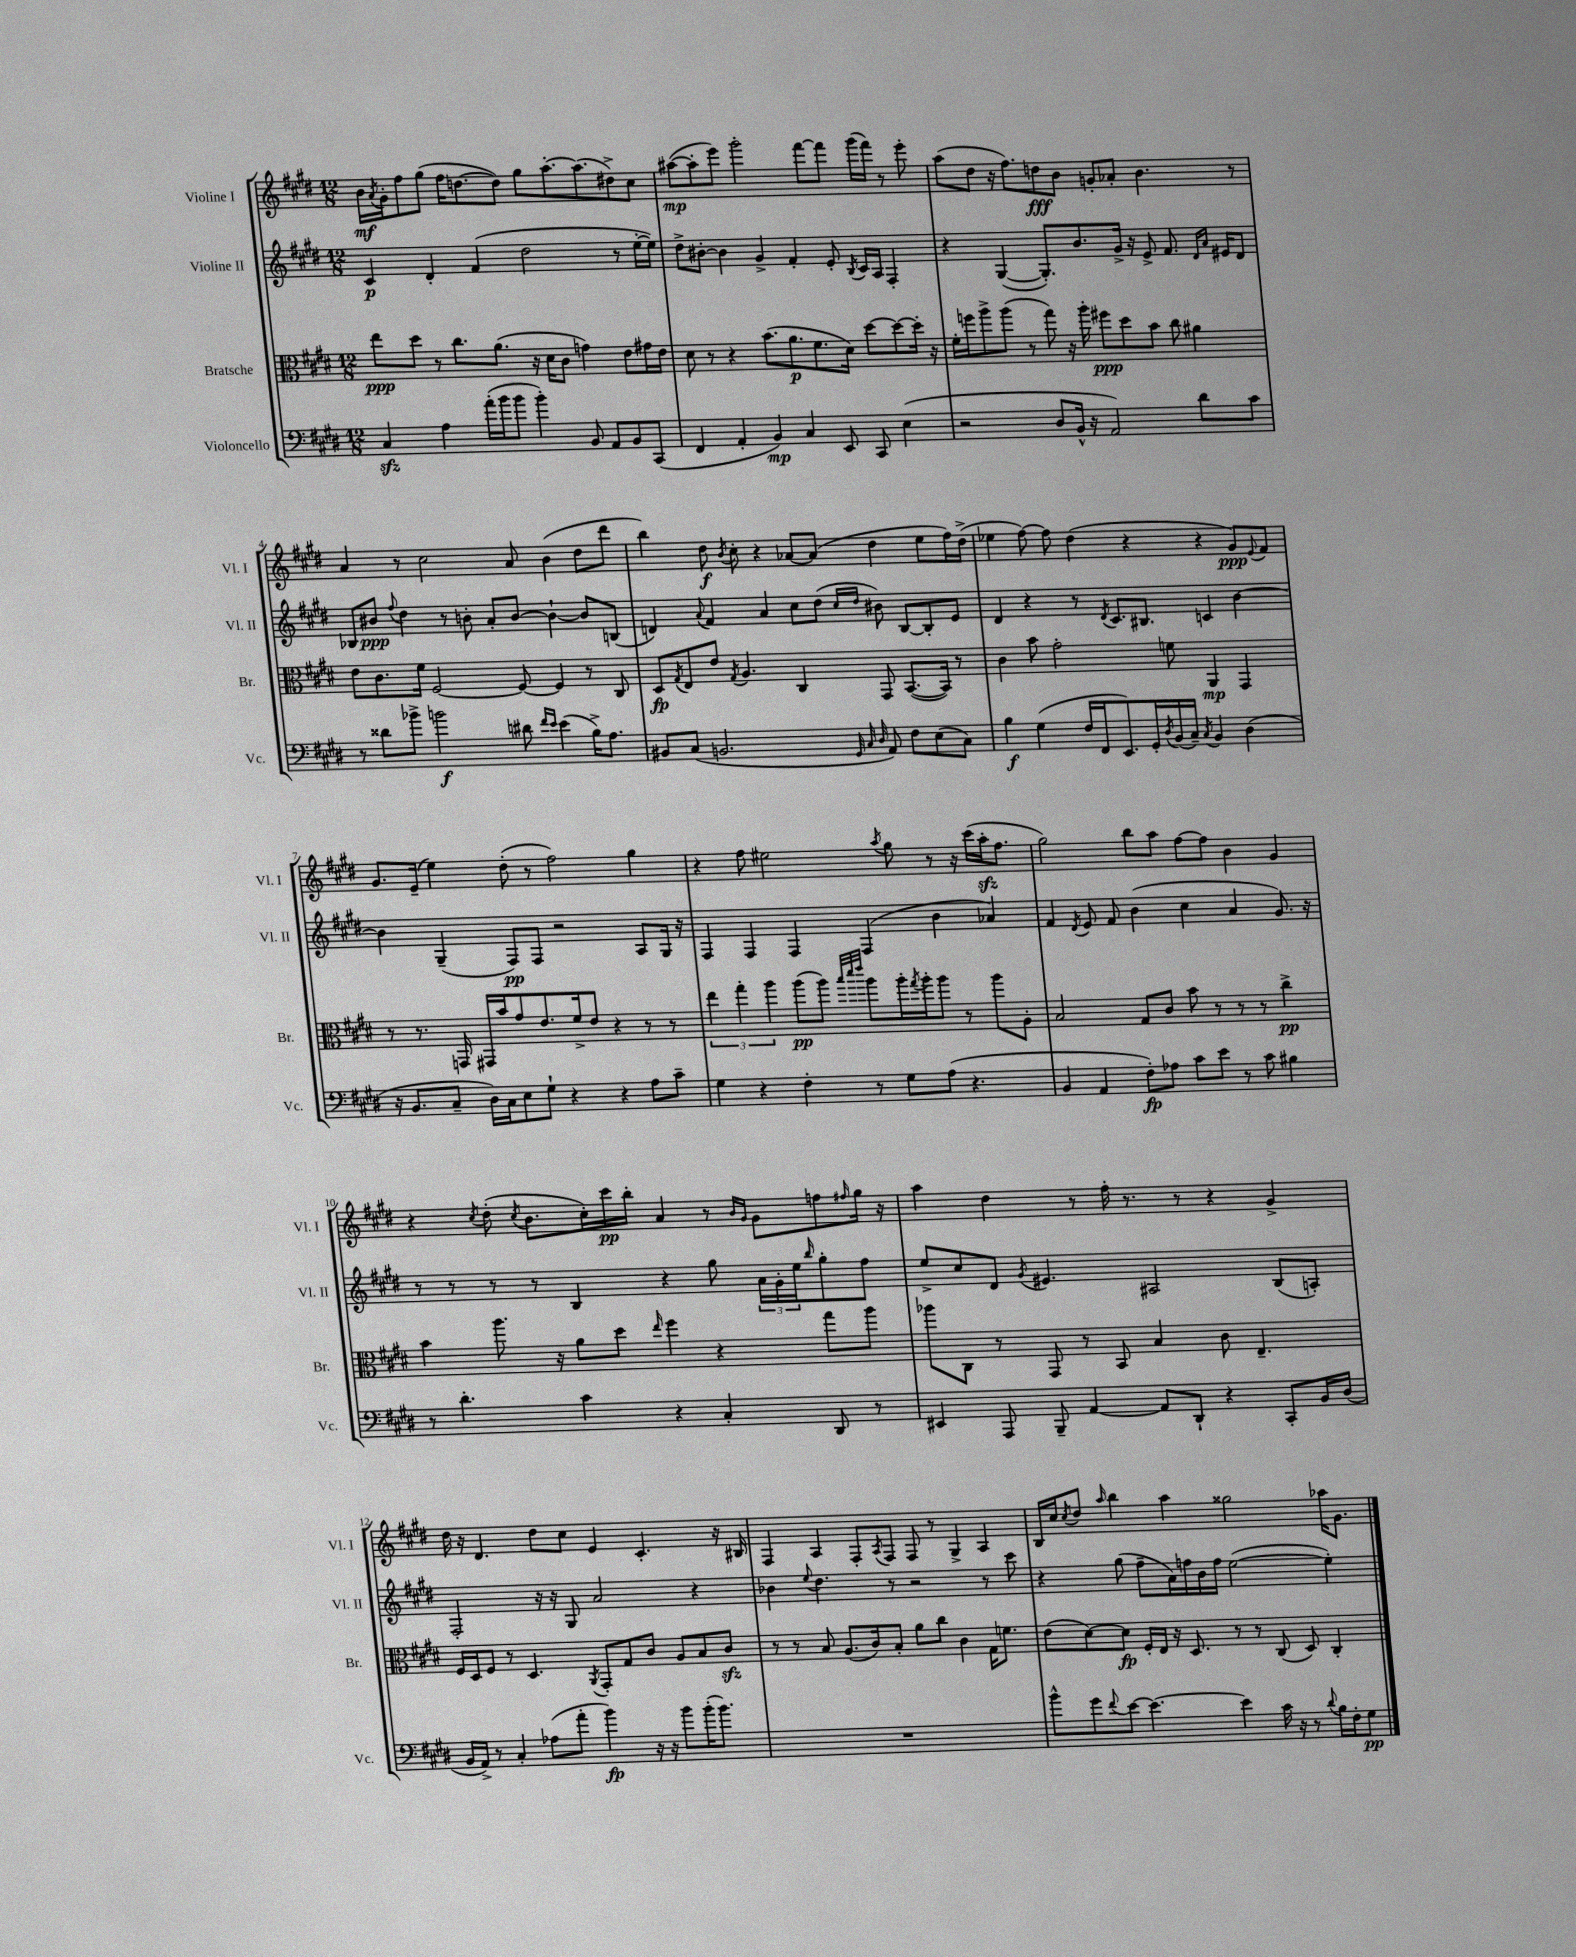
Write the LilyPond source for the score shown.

<<
\new StaffGroup <<
\new Staff = "s0" \with { instrumentName = "Violine I" shortInstrumentName = "Vl. I" } {
    \clef treble \key e \major \numericTimeSignature \time 12/8
    b'16\mf \acciaccatura { a'8 } gis'16-. fis''8 gis''8( fis''16 d''8.~ d''8) gis''8 a''8.~-. a''8.( dis''8->) cis''8 |
    ais''8~\mp( ais''8-. e'''8) gis'''2-. fis'''8~ fis'''8 gis'''16( fis'''16) r8 e'''8-. |
    a''8( dis''8 r16 fis''8.) d''8\fff b'8 g'8-. aes'8-. b'4. r8 |
    a'4 r8 cis''2 a'8 b'4( dis''8 dis'''8 |
    b''4) dis''8\f \acciaccatura { b'8 } cis''8-. r4 aes'8~ aes'8( dis''4 e''8 fis''16) dis''16->( |
    ees''4 fis''8~) fis''8 dis''4( r4 r4 gis'8\ppp) \appoggiatura { e'8 } fis'8 |
    gis'8. e'16--( e''4) dis''8-.( r8 fis''2) gis''4 |
    r4 fis''8 eis''2 \acciaccatura { a''8 } gis''8 r8 r16 cis'''16( a''16-.\sfz fis''8. |
    gis''2) b''8 a''8 fis''8~ fis''8 b'4 gis'4 |
    r4 \acciaccatura { cis''8 } dis''8-.( \acciaccatura { cis''8 } b'8. cis''16-.) cis'''16\pp b''16-. a'4 r8 \grace { b'16 gis'16 } gis'8 f''8 \grace { fis''16 } gis''16 r16 |
    a''4 dis''4 r8 fis''16-. r8. r8 r4 gis'4-> |
    dis''16 r16 dis'4. dis''8 cis''8 e'4 cis'4.-. r16 bis16 |
    fis4 a4 fis8-. \acciaccatura { a8 } fis8 fis8 r8 gis4-> a4 |
    b16 cis''16 \acciaccatura { cis''8 } dis''8 \grace { a''16 } b''4 a''4 gisis''2 aes''16 gis'8. \bar "|." |
}
\new Staff = "s1" \with { instrumentName = "Violine II" shortInstrumentName = "Vl. II" } {
    \clef treble \key e \major \numericTimeSignature \time 12/8
    cis'4\p dis'4-. fis'4( dis''2 r8 e''16~-. e''16) |
    dis''8-> bis'8~-. bis'4 gis'4-> fis'4-. e'8-. \acciaccatura { b8 } cis'16 a16 fis4-. |
    r4 gis4~( gis8.-.) b'8. gis'16-> r16 e'8-> fis'8. \grace { dis'16 a'16 } eis'16 dis'8 |
    bes8 bis'8\ppp \appoggiatura { fis''8 } dis''4 r8 b'8-. a'8-. b'8~ b'4~-! b'8 b8( |
    d'4) \appoggiatura { a'8 } fis'4 a'4 cis''8 dis''8( \grace { cis''16 dis''16 } bis'8) b8~ b8-. e'8 |
    dis'4 r4 r8 \acciaccatura { dis'8 } cis'8. bis8. c'4 b'4~ |
    b'4 gis4--( fis8\pp) fis8 r2 a8 gis16 r16 |
    fis4 fis4 fis4 fis4( b'4 aes'4) |
    fis'4 \acciaccatura { dis'8 } e'8 fis'8 b'4( cis''4 a'4 gis'8.) r16 |
    r8 r8 r8 r8 b4 r4 gis''8 \tuplet 3/2 { a'16 gis'16-. e''16 } \grace { b''16 } gis''8-. fis''8 |
    e''8-> cis''8 dis'8 \acciaccatura { gis'8 } eis'4. ais2 b8( a8-.) |
    fis2-. r16 r16 gis8 a'2 r4 |
    bes'4 \appoggiatura { e''8 } dis''4. r8 r2 r8 cis'''8 |
    r4 gis''8( fis''8-- a'16) f''16 b'16 f''16 e''2~( e''4-.) \bar "|." |
}
\new Staff = "s2" \with { instrumentName = "Bratsche" shortInstrumentName = "Br." } {
    \clef alto \key e \major \numericTimeSignature \time 12/8
    e''8\ppp dis''8 r8 cis''8. a'8.( r16 dis'16 cis'8 g'4) e'8 gis'16 e'16 |
    dis'8 r8 r4 b'8.( a'8.\p fis'8. dis'16) dis''8~ dis''8~ dis''16-. r16 |
    fis'16-. f''16 a''8-> a''8( r8 gis''8) r16 a''16-. fis''8\ppp dis''8 b'8 cis''8 ais'4 |
    e'8 cis'8. fis'16 fis2~ fis8~ fis4 r8 cis8 |
    dis8\fp \acciaccatura { gis8 } e8 e'8 \acciaccatura { gis8 } a4. cis4 gis,8 b,8.~( b,16) r8 |
    cis'4 b'8 gis'2-. f'8 a,4\mp gis,4 |
    r8 r8. g,16 gis,16 b'16 gis'8 e'8. fis'16-> e'8 r4 r8 r8 |
    \tuplet 3/2 { e''4 gis''4-. a''4 } a''8\pp( a''8) \grace { b''32 dis'''32 e'''32 } a''8 a''16-. \acciaccatura { gis''8 } a''16-. a''8 r8 a''8 a8-. |
    b2 gis8 cis'8 b'8 r8 r8 r8 cis''4->\pp |
    b'4 a''8. r16 a'8 dis''8 \grace { e''16 } fis''4 r4 gis''8 a''8 |
    aes''8 cis8 r8 gis,8 r8 b,8 b4 cis'8 e4.-- |
    fis16 dis16 fis8 r8 dis4. \acciaccatura { a,8 } gis,8-. gis8 cis'8 a8 b8 cis'8\sfz |
    r8 r8 b8 a8.( cis'16) b8-. a'8 cis''8 cis'4 gis16 f'8. |
    e'8( dis'8~) dis'8\fp fis16-. e16 r16 dis8. r8 r8 cis8( dis8) cis4-. \bar "|." |
}
\new Staff = "s3" \with { instrumentName = "Violoncello" shortInstrumentName = "Vc." } {
    \clef bass \key e \major \numericTimeSignature \time 12/8
    cis4\sfz a4 a'16-.( b'16 b'8 b'4-.) b,8 a,8 b,8 cis,8( |
    fis,4 a,4-. b,4\mp) cis4 e,8 cis,8 e4( |
    r2 dis8 b,16-^ r16 a,2) dis'8 cis'8 |
    r8 disis'8 bes'8-> b'2\f dis'8 \grace { fis'16 e'16 } e'4( b16->) a8. |
    bis,8 cis8( b,2. \grace { gis,32 cis32 dis32 } a,8) fis8 e8( cis8) |
    b4\f gis4( fis16 fis,16 e,8.) gis,16-. \acciaccatura { dis8 } b,16( cis16--) \acciaccatura { cis8 } b,4 dis4( |
    r16 b,8. cis8-- dis16) cis16 e8 gis8-! r4 r4 a8 cis'8-- |
    gis4 r4 fis4-. r8 gis8 a8( r4. |
    b,4 a,4 fis8-.\fp) aes8 cis'8 e'8 r8 cis'8 bis4 |
    r8 dis'4.-. cis'4 r4 cis4-. dis,8 r8 |
    eis,4 a,,8 b,,8-- a,4~ a,8 dis,8-! r4 cis,8-. b,16 dis16( |
    b,16 a,16->) r8 cis4-. aes8( a'8-. b'4\fp) r16 r16 b'8 b'16-.( b'8.) |
    R1. |
    b'8-^ gis'8 \appoggiatura { fis'8 } e'8~ e'4.~ e'4 cis'16 r16 r8 \appoggiatura { dis'8 } b16 fis16-. gis8\pp \bar "|." |
}
>>
>>
